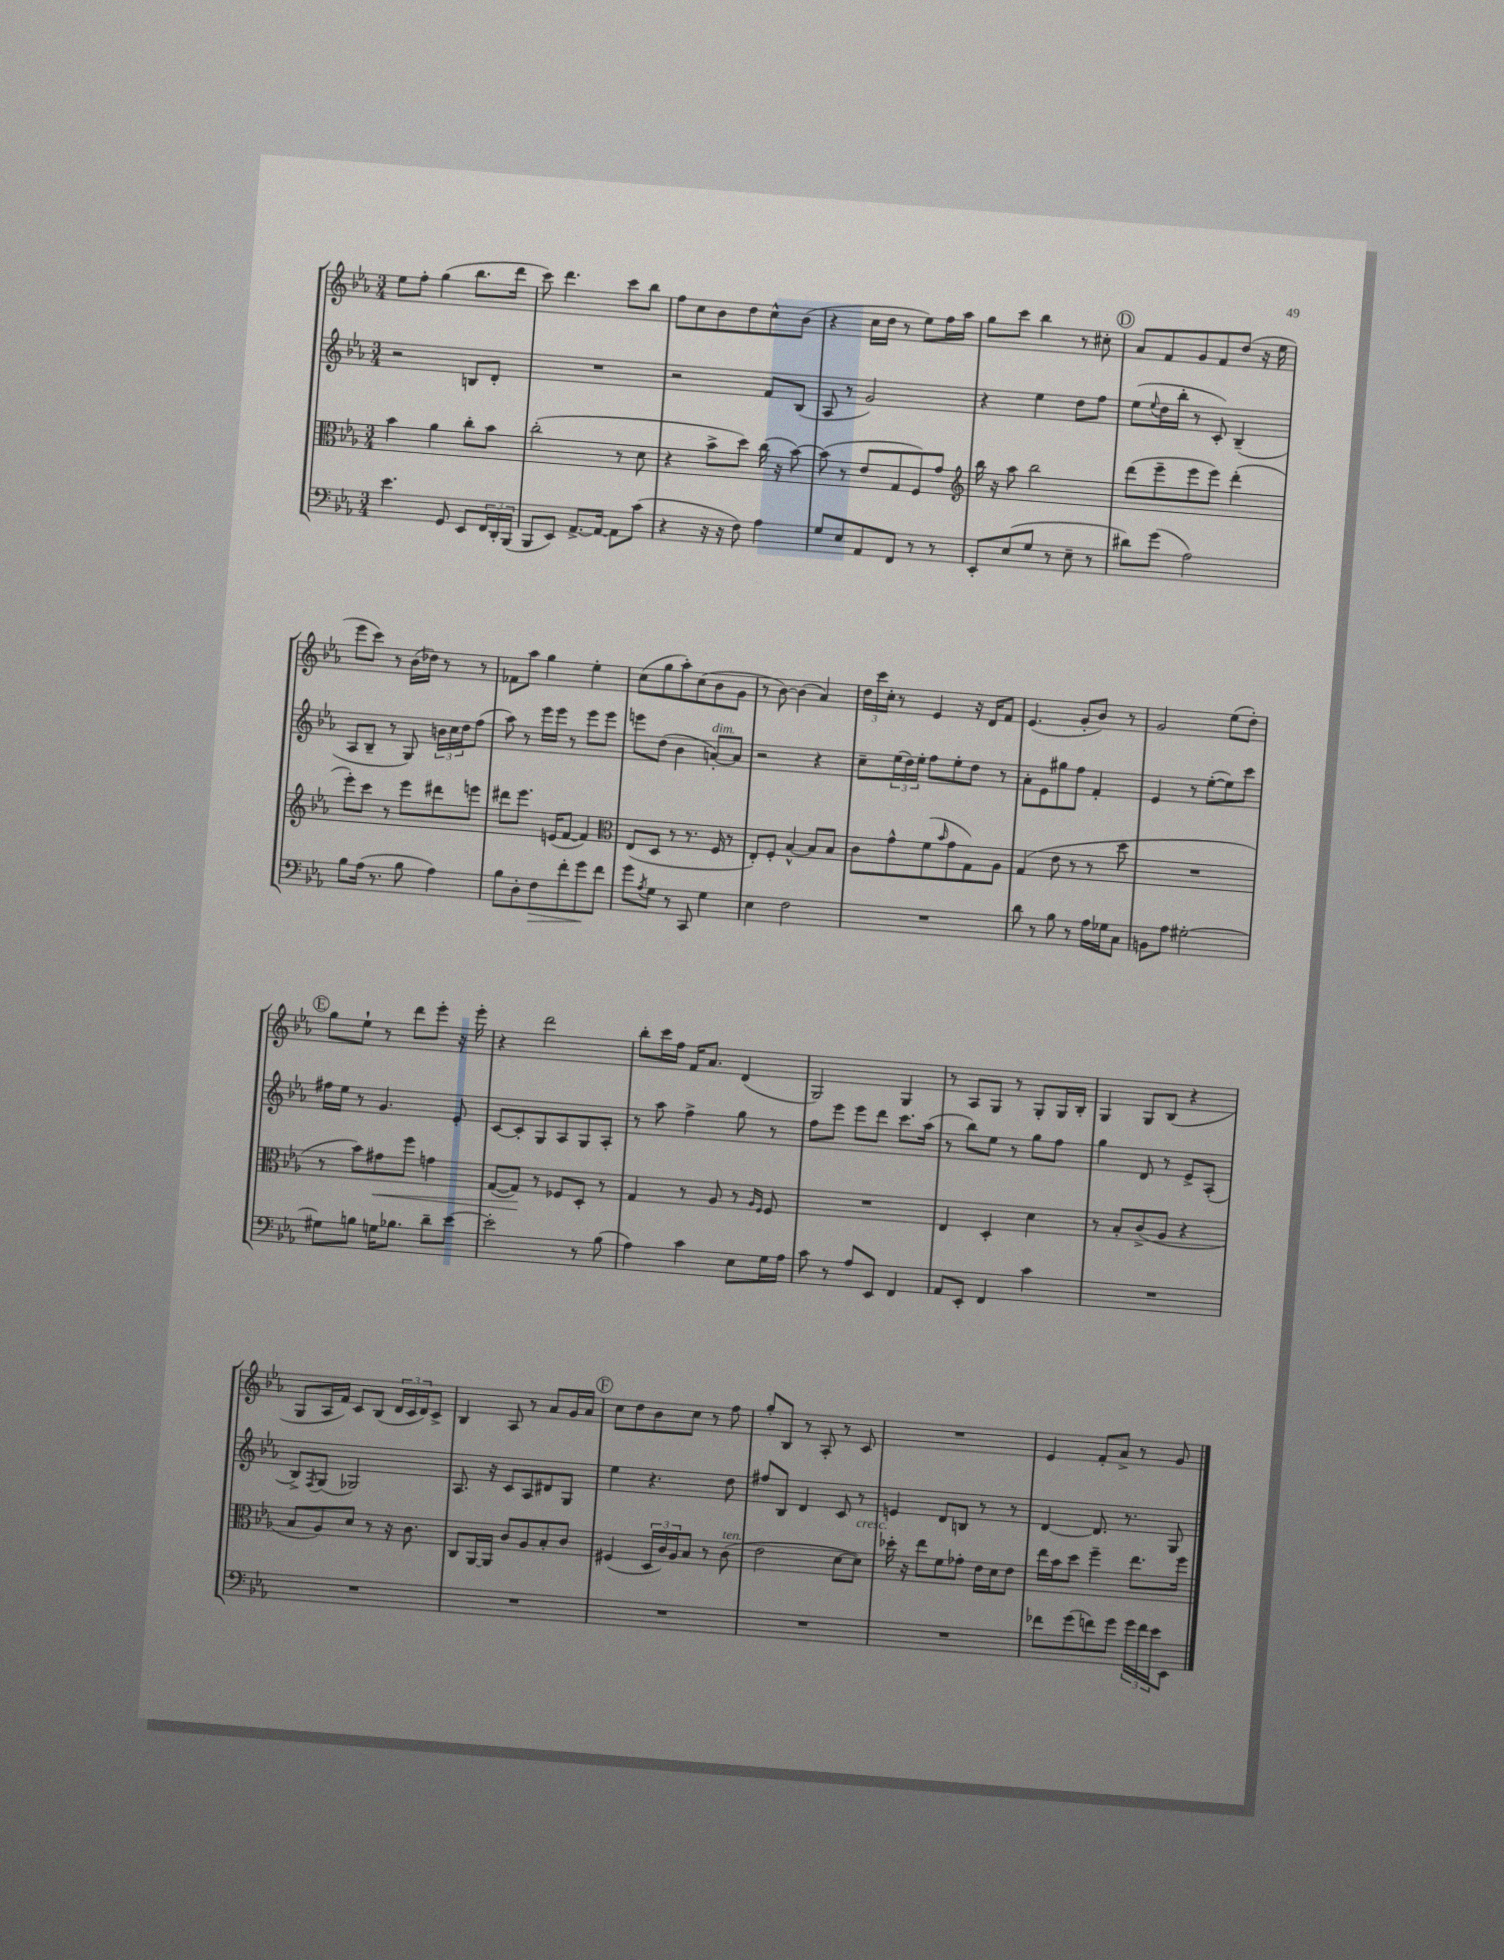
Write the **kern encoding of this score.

**kern	**kern	**kern	**kern
*staff4	*staff3	*staff2	*staff1
*clefF4	*clefC3	*clefG2	*clefG2
*k[b-e-a-]	*k[b-e-a-]	*k[b-e-a-]	*k[b-e-a-]
*M3/4	*M3/4	*M3/4	*M3/4
4.e-\	4b-\	2r	8ee-\L
.	.	.	8ff'\J
.	4a-\	.	(4gg\
8GG/	.	.	.
8EE-/L	8cc'\L	8B/L	8.bb-\L
24FF/L	8b-\J	8d'/J	.
24DD'/	.	.	.
.	.	.	16ddd\Jk
(24BBB-/JJ	.	.	.
=	=	=	=
8BBB-/L	(2cc'\	2.r	8ccc\)
8EE-/J)	.	.	4.ddd\
[8.AA-^/L	.	.	.
16AA-/_Jk	.	.	.
8AA-\]L	8r	.	8ccc\L
(8c\J	8d\	.	8bb-\J
=	=	=	=
4r	4r	2r	8ff\L
.	.	.	8cc\
16r	8b-^\L	.	8b-\
16r	.	.	.
8F\)	8dd\J)	.	8dd\
4A-\	(16cc\	8f/L	8cc^^\
.	16r	.	.
.	[8b-\)	(8B-/J	(8b-\J
=	=	=	=
8G/L	(8b-\]	8A-/	4r
8E-/	8r	8r	.
8AA-/	8e-/L	2g/)	16cc\LL
.	.	.	16dd\JJ
8FF/J	8G/	.	8r
8r	8F/)	.	8ee-\L)
8r	8g/J	.	16ff\L
.	.	.	16aa-\JJ
=	=	=	=
*	*clefG2	*	*
8EE-'/L	16bb-\	4r	8gg\L
.	16r	.	.
(8E-/	8aa-\	.	8ccc\J
8G/J	2bb-\	4ee-\	4bb-\
8r	.	.	.
8E-~\	.	8dd\L	8r
8r	.	8ff\J	8cc#'\
=	=	=	=
8d#\L)	(8ddd\L	(8ee-\L	8a-/L
.	.	8qqee-/	.
(8g\J	8eee-~\	16dd\L	8f/
.	.	16bb-'\JJ	.
2A-\)	8eee-\	8r	8g/
.	8eee-\J)	8c'/)	8f/
.	(4ddd'\	(4B-~/	(8dd/J
.	.	.	16r
.	.	.	16ee-\
=	=	=	=
8B-\L	8eee-'\L)	8A-/L	8eee-\L
(16A-\Jk	8ccc\J	8B-~/J	8ccc\J)
8.r	.	.	.
.	8r	8r	8r
8B-\	8eee-\L	8G/)	(16b-\LL
.	.	.	16dd-\JJ)
4A-\)	8ddd#\	24b\LL	8r
.	.	24cc\	.
.	.	24dd\J	.
.	8eee\J	(8ff\J	8r
=	=	=	=
8B-\L	8ddd#\L	8aa-\)	8f-\L
8D'\	8.eee-\J	8r	8aa-\J
8F\	.	16eee-\LL	4gg\
.	(16e/LK	16eee-\JJ	.
8f'\	[8f/J	8r	.
8g\	4f/])	8eee-\L	4ee-'\
8f\J	.	8eee-\J	.
=	=	=	=
*	*clefC3	*	*
8g\L	(8E-/L	8eee\L	(8cc\L
8qA-/	.	.	.
8G\J	8D/J	(8dd\J	8gg\
8r	8r	4b-\	8aa-'\)
8CC/	8.r	.	(8cc\
4G\	.	[8a'/L)	8b-\
.	16F/	.	.
.	8r	8a/]J	8g\J
=	=	=	=
4E-\	8E-'/L)	2r	8r
.	8F'/J	.	[8b-\)
2F\	[4B-^^/	.	(4b-\]
.	8B-/]L	4r	4a-/)
.	8B-/J	.	.
=	=	=	=
2.r	8c\L	8cc~\L	24dd\LL
.	.	.	24ccc\
.	.	.	24cc'\JJ
.	8g^^\	(24ee-\L	8r
.	.	24dd\)	.
.	.	24ee-'\JJ	.
.	(8f\	8ff\L	4e-/
.	16qqb-/	.	.
.	8g\	8ee-'\	.
.	8G\)	8dd\J	16r
.	.	.	16d/LK
.	8A-\J	8r	8f/J
=	=	=	=
8d\	(4G/	8a-'\L	(4.e-/
8r	.	8e-\	.
8B-\	8e-\	8gg#\	.
8r	8r	8ff\J	8g'/L
16A-\LL	8r	4f'/	8b-/J)
16G-\J	.	.	.
8C\J	8dd\	.	8r
=	=	=	=
8BB\L	2.r	4e-/	2g/
8A-\J	.	.	.
[2G#'\	.	8r	.
.	.	([8ee-'\L	.
.	.	8ee-\])	(8ee-\L
.	.	8ccc\J	8dd'\J)
=	=	=	=
8G#\]L	8r	16ff#\LL	8gg\L
.	.	16ee-\JJ	.
8B\J	8b-\L)	8r	8ee-`\J
16G\LK	8g#\	4.g/	8r
8.B-\J	.	.	.
.	8ff\J	.	8ddd\L
8d~\L	4g\	.	8eee-'\J
[8e-\J	.	8e-'/	16r
.	.	.	16eee-'\
=	=	=	=
2e-'\]	([8G/L	[8c/L	4r
.	8G/]J)	8c'/]	.
.	8r	8G/	2ddd\
.	8F-/L	8A-/	.
8r	8D'/J	8G/	.
(8B-\	8r	8A-'/J	.
=	=	=	=
4A-\)	4G/	8r	8bb-'\L
.	.	8aa-\	16ccc\L
.	.	.	16ff\JJ
4c\	8r	4ff^\	16f/LK
.	.	.	8.a-/J
.	8A-/	.	.
8E-\L	8r	8gg\	(4d/
.	16qqA-/LL	.	.
.	16qqF/JJ	.	.
16G\L	8F/	8r	.
16A-\JJ	.	.	.
=	=	=	=
8c\	2.r	8ff\L	2G/)
8r	.	8eee-\J	.
8A-/L	.	8eee-\L	.
8EE-/J	.	8ddd\J	.
4FF/	.	8.ccc\L	4G/
.	.	(16aa-\Jk	.
=	=	=	=
8AA-/L	4E-/	8r	8r
8EE-'/J	.	8bb-\L)	8A-/L
4FF/	4D'/	8ee-\J	8G/J
.	.	8r	8r
4c\	4d\	8gg\L	8G'/L
.	.	8ff\J	16G/L
.	.	.	16B-'/JJ
=	=	=	=
2.r	8r	4gg\	4G/
.	8B-'/L	.	.
.	(8c^/	8d/	8G/L
.	8A-/J	8r	(8B-/J
.	4r	8e-^/L	4r
.	.	(8A-'/J	.
=	=	=	=
2.r	8B-/L	8B-^/L)	8G/L
.	.	8qF/	.
.	8A-/)	(8G/J	16A-/L
.	.	.	16f/JJ)
.	8d/J	2G-/)	8c/L
.	8r	.	(8B-/J
.	16r	.	24d/LL
.	.	.	24c/
.	8.c\	.	.
.	.	.	24d/J)
.	.	.	8c^/J
=	=	=	=
2.r	8C/L	8.A-/	4B-/
.	[16AA-/L	.	.
.	16AA-/]JJ	16r	.
.	8c/L	8c/L	8A-/
.	8A-/	8A-/	8r
.	8B-'/	8d#/	8a-/L
.	8c/J	8G/J	16g/L
.	.	.	16a-/JJ
=	=	=	=
2.r	(4F#/	4ee-\	8cc\L
.	.	.	8dd\
.	24D/LL	4.r	8b-\
.	24c/)	.	.
.	24A-/J	.	.
.	8B-/J	.	8cc\J
.	8r	.	8r
.	(8c\	8dd\	8ff\
=	=	=	=
2.r	2e-\	8ff#/L	8gg'/L
.	.	8B-/J	8B-/J
.	.	4d/	8r
.	.	.	8A-'/
.	[8d\L	8c/	8r
.	8d\]J)	8r	8c/
=	=	=	=
2.r	16dd-'\	4e/	2.r
.	16r	.	.
.	8ee-\L	.	.
.	8f\	8d/L	.
.	8g-'\J	8B/J	.
.	16e-\LL	8r	.
.	16d\J	.	.
.	8e-\J	8r	.
=	=	=	=
8f-\L	16ee-\LL	[4d/	4e-/
.	16b-\J	.	.
(8g\	8dd\J	.	.
8f\)	4ff~\	8.d/]	8f'/L
8g\J	.	.	8a-^/J
.	.	8.r	.
24g\LL	8.ee-\L	.	8r
24f\	.	.	.
24e-\J	.	.	.
8EE-\J	.	8G/	8g/
.	16ff\Jk	.	.
==	==	==	==
*-	*-	*-	*-
